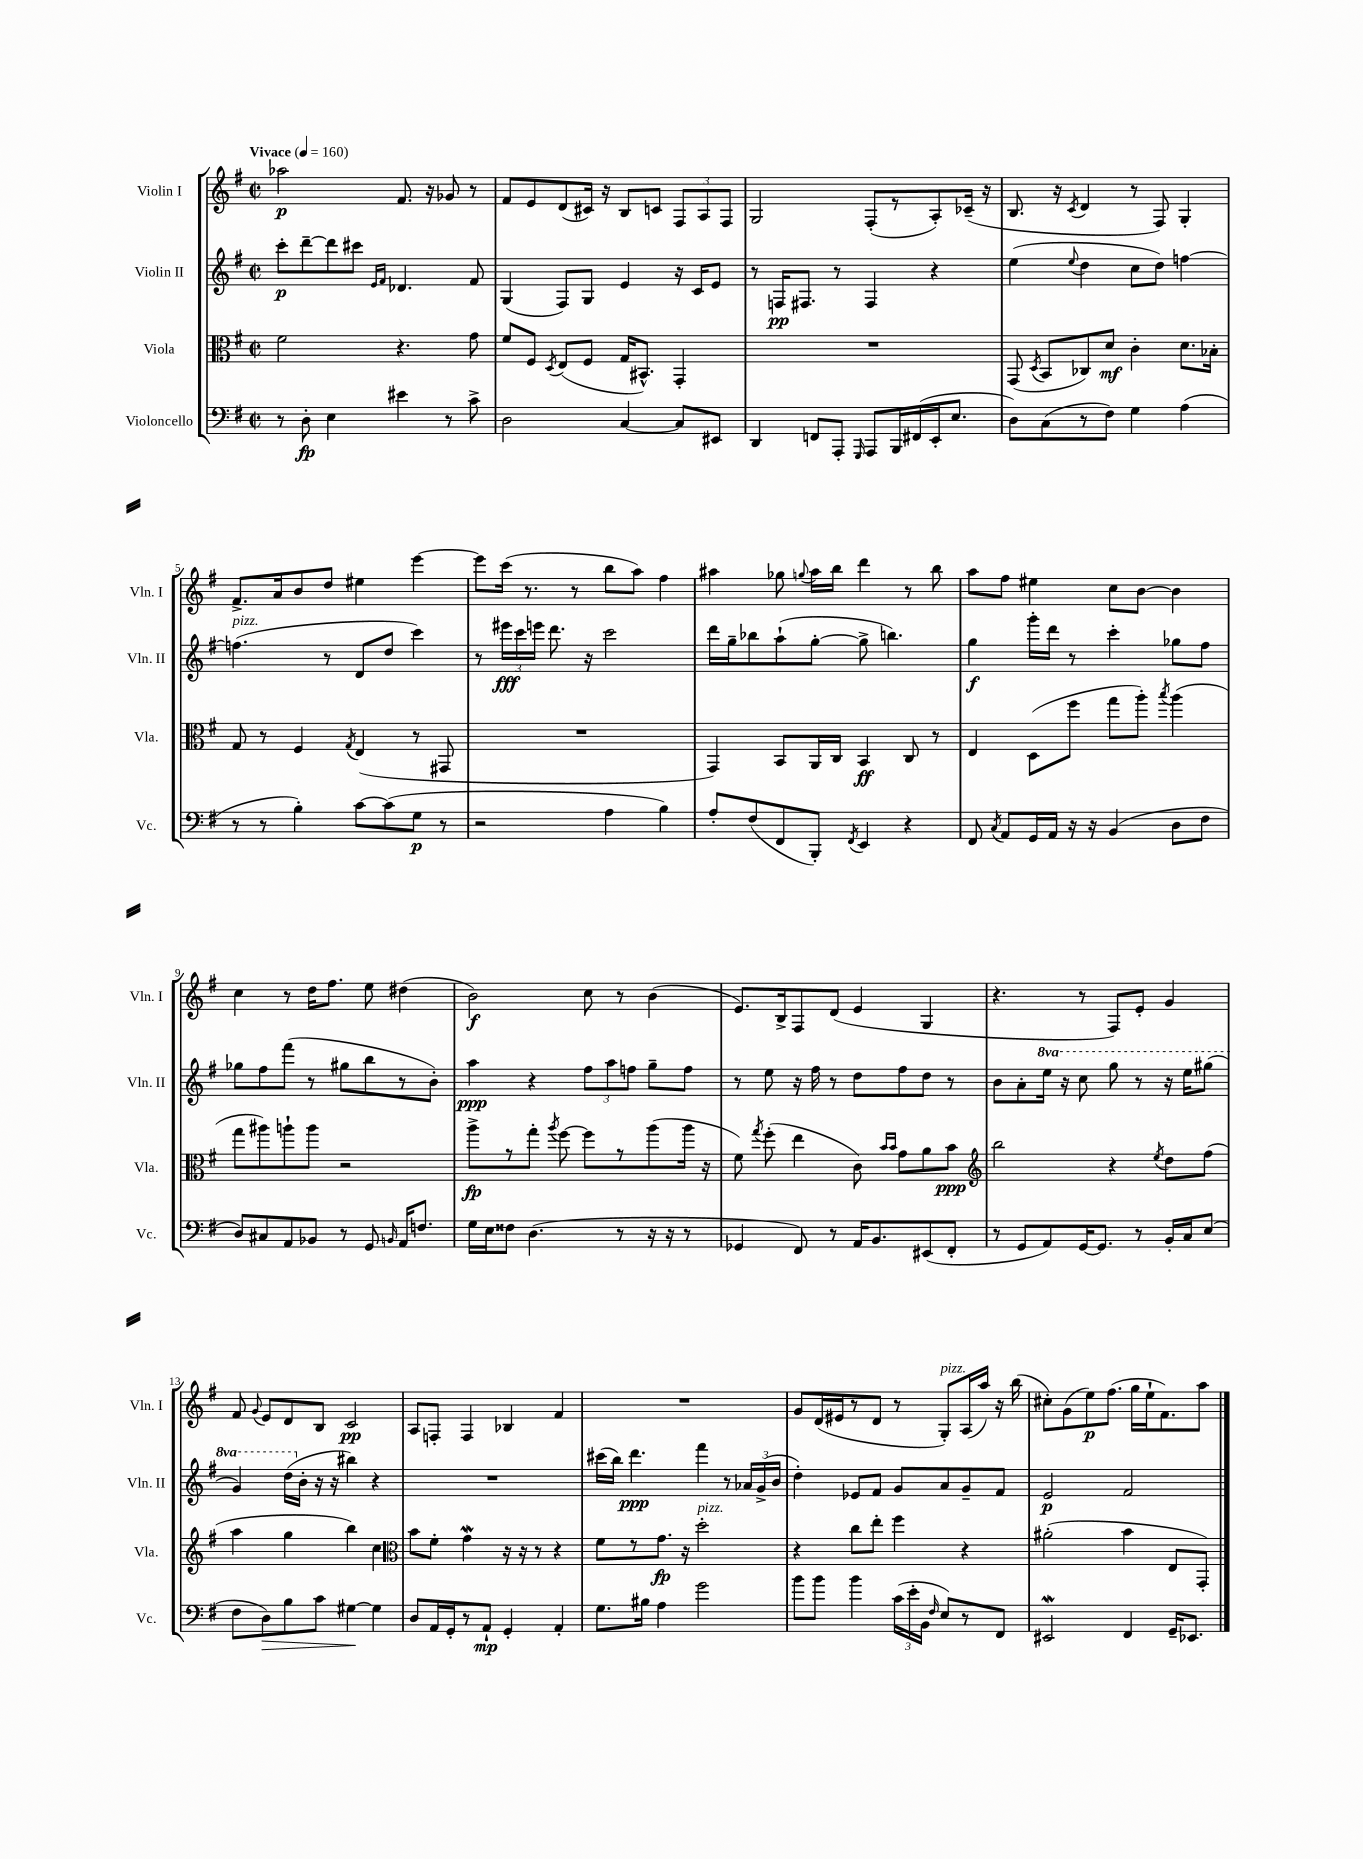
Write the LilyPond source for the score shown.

<<
\new StaffGroup <<
\new Staff = "s0" \with { instrumentName = "Violin I" shortInstrumentName = "Vln. I" } {
    \clef treble \key g \major \defaultTimeSignature \time 2/2 \tempo "Vivace" 4 = 160
    \autoBeamOff aes''2\p fis'8. r16 ges'8 r8 |
    fis'8[ e'8 d'8( cis'16]) r16 b8[ c'8] \tuplet 3/2 { fis8[ a8 fis8] } |
    g2 fis8[-.( r8 a8-.) ces'16]--( r16 |
    b8. r16 \acciaccatura { c'8 } d'4 r8 fis8) g4-. |
    fis'8.[-> a'16 b'8 d''8] eis''4 e'''4~ |
    e'''8[ c'''16]( r8. r8 b''8[ a''8]) fis''4 |
    ais''4 ges''8 \appoggiatura { g''8 } ais''16[ b''16] d'''4 r8 b''8 |
    a''8[ fis''8] eis''4 c''8[ b'8]~ b'4 |
    c''4 r8 d''16[ fis''8.] e''8 dis''4( |
    b'2\f) c''8 r8 b'4( |
    e'8.[) b16-> fis8 d'8]( e'4 g4 |
    r4. r8 fis8[) e'8]-. g'4 |
    fis'8 \appoggiatura { g'8 } e'8[ d'8 b8] c'2\pp |
    a8[ f8]-. f4 bes4 fis'4 |
    R1 |
    g'8[ d'16( eis'16 r8 d'8] r8 g8[-.^\markup { \italic "pizz." }) a16( a''16]) r16 b''16( |
    cis''8[-.) g'8( e''8\p) fis''8.]( g''16[ e''16-! fis'8.) a''8] \bar "|." |
}
\new Staff = "s1" \with { instrumentName = "Violin II" shortInstrumentName = "Vln. II" } {
    \clef treble \key g \major \defaultTimeSignature \time 2/2 \set Staff.ottavationMarkups = #ottavation-simple-ordinals
    \autoBeamOff c'''8[-.\p d'''8~-- d'''8 cis'''8] \grace { e'16[ fis'16] } des'4. fis'8 |
    g4( fis8[) g8] e'4 r16 c'16[ e'8] |
    r8 f16[\pp fis8.] r8 fis4 r4 |
    e''4( \appoggiatura { e''8 } d''4 c''8[ d''8]) f''4~ |
    f''4.^\markup { \italic "pizz." }( r8 d'8[ d''8] c'''4) |
    r8 \tuplet 3/2 { eis'''16[\fff c'''16 e'''16] } d'''8. r16 c'''2 |
    d'''16[ g''16-- bes''8 a''8-!( g''8]~-. g''8-> b''4.) |
    g''4\f g'''16[-. d'''16] r8 c'''4-. ges''8[ fis''8] |
    ges''8[ fis''8 fis'''8]( r8 gis''8[ b''8 r8 b'8]-.) |
    a''4\ppp r4 \tuplet 3/2 { fis''8[ a''8 f''8] } g''8[-- f''8] |
    r8 e''8 r16 fis''16 r8 d''8[ fis''8 d''8] r8 |
    b'8[ a'8-. \ottava #1 e'''16] r16 c'''8 g'''8 r8 r16 e'''16[ gis'''8]( |
    g''4) d'''16[( \ottava #0 b'16]-. r16 r16 bis''4) r4 |
    R1 |
    cis'''16[( b''16]) d'''4.\ppp fis'''4 r8 \tuplet 3/2 { aes'16[ g'16->( b'16] } |
    d''4-.) ees'8[ fis'8] g'8[ a'8 g'8-- fis'8] |
    e'2\p fis'2 \bar "|." |
}
\new Staff = "s2" \with { instrumentName = "Viola" shortInstrumentName = "Vla." } {
    \clef alto \key g \major \defaultTimeSignature \time 2/2
    \autoBeamOff fis'2 r4. g'8 |
    fis'8[ fis8] \acciaccatura { d8 } e8[( fis8] g16[ bis,8.]-^) g,4-. |
    R1 |
    g,8( \acciaccatura { d8 } b,8[ ces8) d'8]\mf c'4-. d'8.[ bes16]-. |
    g8 r8 fis4 \acciaccatura { g8 } e4( r8 gis,8 |
    R1 |
    g,4) b,8[ a,16 c16] b,4\ff c8 r8 |
    e4 d8[( fis''8] g''8[ a''8]-.) \acciaccatura { b''8 } a''4( |
    g''8[ ais''8) a''8-! a''8] r2 |
    a''8[->\fp r8 g''8]-. \acciaccatura { a''8 } fis''8~ fis''8[ r8 a''8( a''16] r16 |
    fis'8) \acciaccatura { g''8 } fis''8-.( e''4 c'8) \grace { b'16[ b'16] } g'8[ a'8 b'8]\ppp |
    \clef treble b''2 r4 \acciaccatura { e''8 } d''8[ fis''8]( |
    a''4 g''4 b''4) c''4 |
    \clef alto b'8[ fis'8]-. g'4\mordent r16 r16 r8 r4 |
    fis'8[ r8 g'8.]\fp r16 d''2-.^\markup { \italic "pizz." } |
    r4 c''8[ e''8]-. fis''4 r4 |
    ais'2-.( b'4 e8[ g,8]-.) \bar "|." |
}
\new Staff = "s3" \with { instrumentName = "Violoncello" shortInstrumentName = "Vc." } {
    \clef bass \key g \major \defaultTimeSignature \time 2/2
    \autoBeamOff r8 d8-.\fp e4 eis'4 r8 c'8-> |
    d2 c4~ c8[ eis,8] |
    d,4 f,8[ a,,8]-. \grace { g,,16 } a,,8[ b,,16 fis,16( e,16-. e8.] |
    d8[) c8( r8 fis8]) g4 a4( |
    r8 r8 b4-.) c'8[~ c'8( g8]\p r8 |
    r2 a4 b4) |
    a8[-. fis8( fis,8 b,,8]-.) \acciaccatura { fis,8 } e,4 r4 |
    fis,8 \acciaccatura { c8 } a,8[ g,16 a,16] r16 r16 b,4( d8[ fis8] |
    d8[) cis8 a,8 bes,8] r8 g,8 \grace { b,16 } a,16[ f8.] |
    g16[ e16 fisis8] d4.( r8 r16 r16 r8 |
    ges,4 fis,8) r8 a,16[ b,8. eis,8( fis,8]-. |
    r8 g,8[ a,8) g,16~ g,8.] r8 b,16[-. c16 e8]( |
    fis8[ d8\>) b8 c'8] gis4~\! gis4 |
    d8[ a,16 g,16-. r8 a,8]-!\mp g,4-. a,4-. |
    g8.[ bis16] a4 g'2 |
    b'8[ b'8] b'4 \tuplet 3/2 { c'16[( e'16-. b,16] } \grace { fis16 } e8[) r8 fis,8] |
    eis,2\mordent fis,4 g,16[-- ees,8.] \bar "|." |
}
>>
>>
